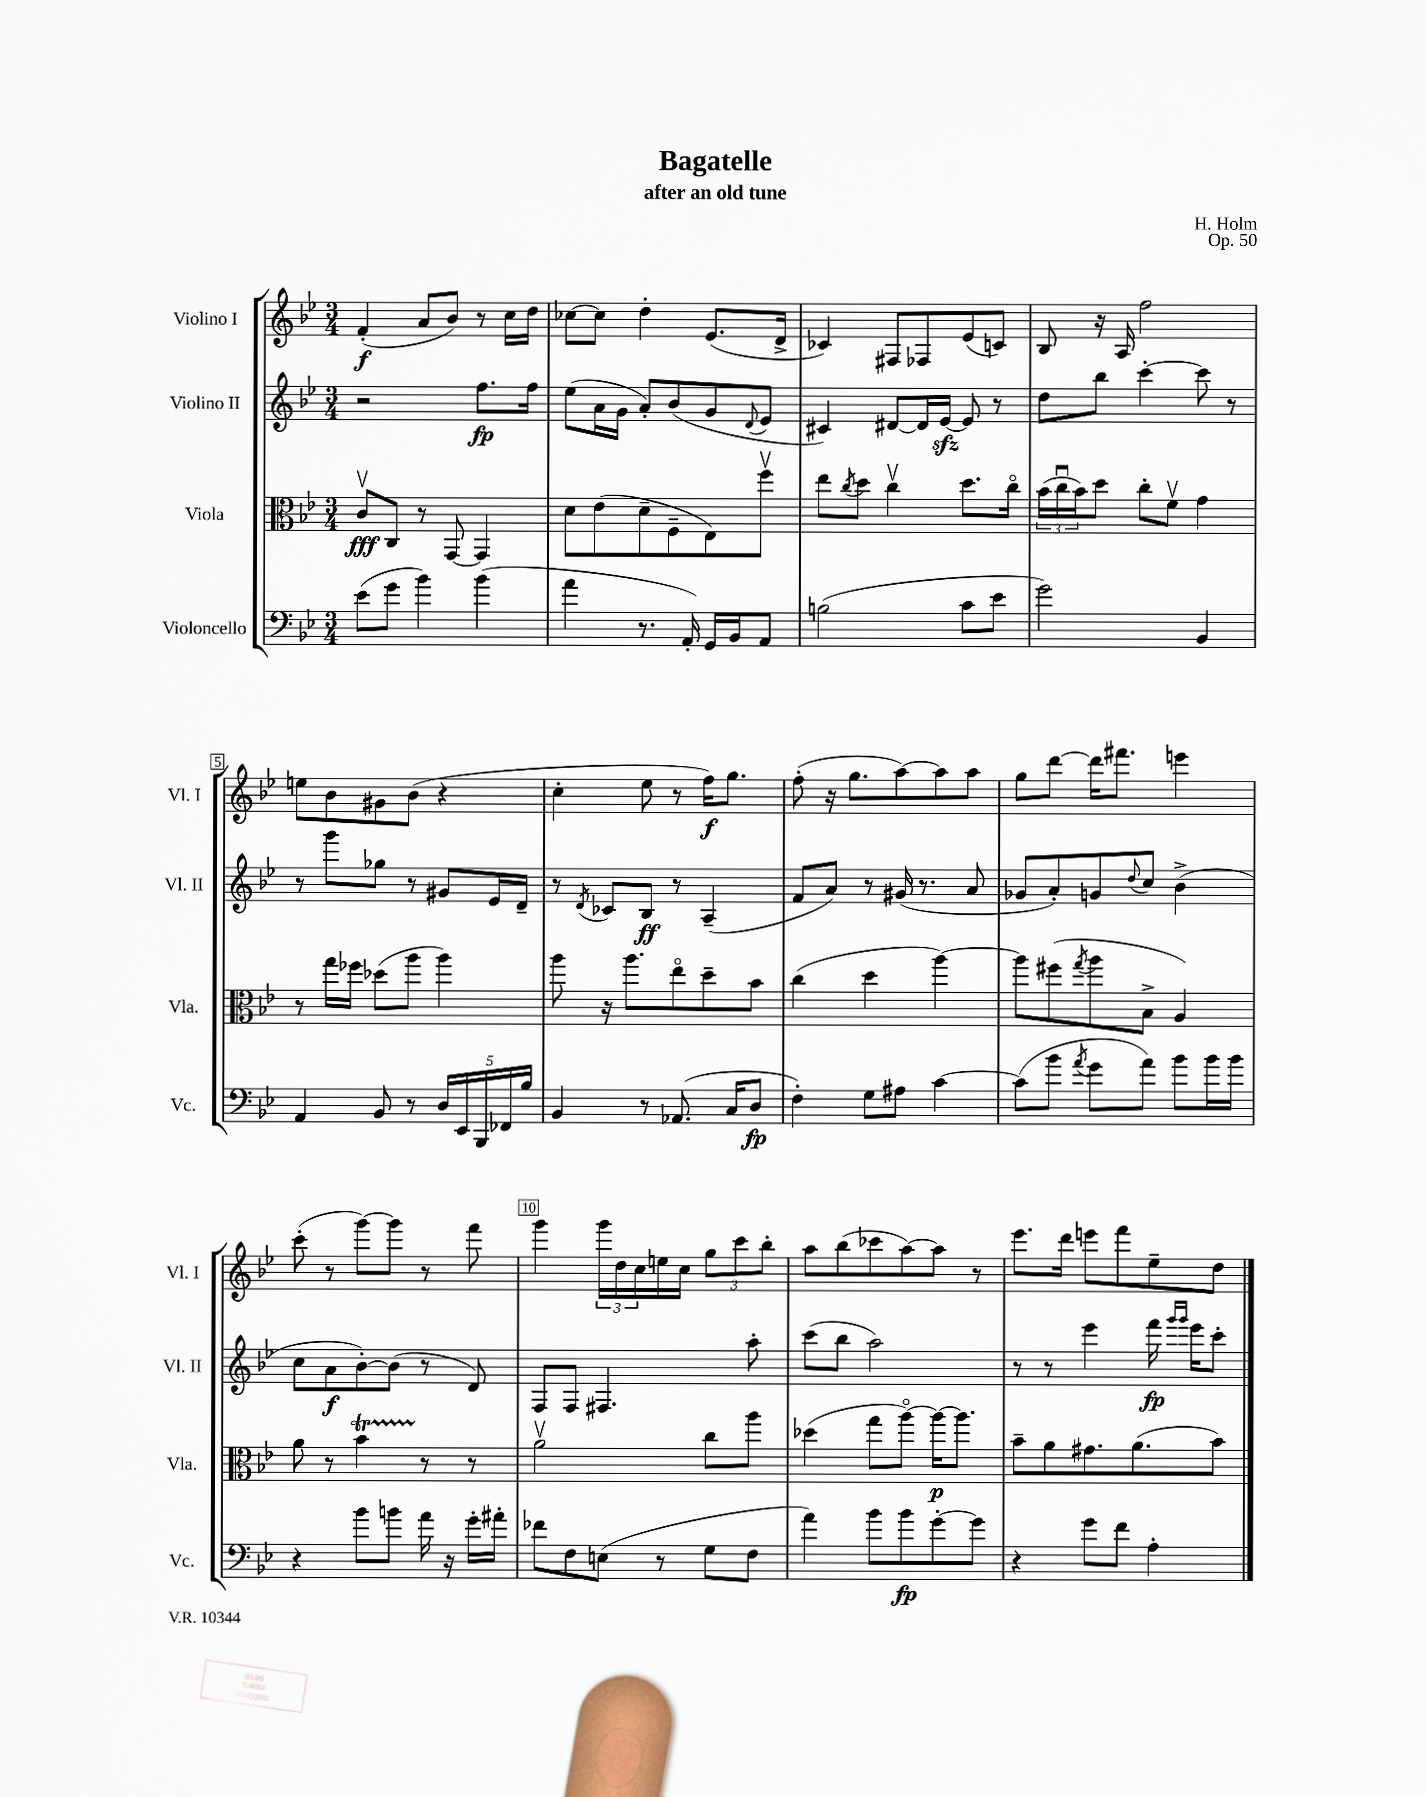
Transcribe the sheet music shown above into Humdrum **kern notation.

**kern	**kern	**kern	**kern
*staff4	*staff3	*staff2	*staff1
*clefF4	*clefC3	*clefG2	*clefG2
*k[b-e-]	*k[b-e-]	*k[b-e-]	*k[b-e-]
*M3/4	*M3/4	*M3/4	*M3/4
(8e-\L	8cv/L	2r	(4f'/
8g\J	8C/J	.	.
4b-\)	8r	.	8a/L
.	[8GG/	.	8b-/J)
(4b-\	4GG/]	8.ff\L	8r
.	.	.	16cc\LL
.	.	16ff\Jk	16dd\JJ
=	=	=	=
4a\	8d\L	(8ee-\L	[8cc-\L
.	(8e-\	16a\L	8cc-\]J
.	.	16g\JJ	.
8.r	8d~\	8a'/L)	4dd'\
.	8F~\	(8b-/	.
16AA'/)	.	.	.
16GG/LL	8E-\)	8g/	(8.e-/L
16BB-/J	.	.	.
.	.	8qqd/	.
8AA/J	8ffv\J	8e-/J	.
.	.	.	16d^/Jk
=	=	=	=
(2B\	8ee-\L	4c#/)	4c-/)
.	8qcc/	.	.
.	8dd\J	.	.
.	4ccv\	[8d#/L	8F#/L
.	.	16d#/]L	8F-/
.	.	[16e-/JJ	.
8c\L	8.dd\L	8e-/]	(8e-/
8e-\J	.	8r	8c/J)
.	16cco\Jk	.	.
=	=	=	=
2g\)	(24b-\LL	8dd\L	8B-/
.	24ccu\	.	.
.	24b-\J)	.	.
.	8dd\J	8bb-\J	16r
.	.	.	16A/
.	8cc'\L	[4ccc'\	2ff\
.	8fv\J	.	.
4BB-/	4g\	8ccc\]	.
.	.	8r	.
=	=	=	=
4AA/	8r	8r	8ee\L
.	16gg\LL	8ggg\L	8b-\
.	16ff-\JJ	.	.
8BB-/	(8dd-\L	8gg-\J	8g#\
8r	8aa\J	8r	(8b-\J
20D/LL	4aa\)	8g#/L	4r
20EE-/	.	.	.
20BBB-/	.	.	.
.	.	16e-/L	.
20FF-/	.	.	.
.	.	16d~/JJ	.
20B-/JJ	.	.	.
=	=	=	=
4BB-/	8aa\	8r	4cc'\
.	.	8qd/	.
.	16r	8c-/L	.
.	8.aa\L	.	.
8r	.	8B-/J	8ee-\
(8.AA-/	8ee-o\	8r	8r
.	8dd~\	(4A~/	16ff\LK)
16C/LK	.	.	8.gg\J
8D/J	8b-\J	.	.
=	=	=	=
4F'\)	(4cc\	8f/L	(8ff'\
.	.	8a/J)	16r
.	.	.	8.gg\L
8G\L	4dd\	8r	.
8A#\J	.	(16g#/	[8aa\)
.	.	8.r	.
[4c\	[4aa\)	.	8aa\]
.	.	8a/	8aa\J
=	=	=	=
(8c\]L	8aa\]L	8g-/L	8gg\L
8b-\J	(8ff#\	8a'/)	[8ddd\J
8qa/	8qgg/	.	.
8g\L	8aa\	8g/	16ddd\]LK
.	.	.	8.fff#\J
.	.	8qqdd/	.
8a\J)	8B-^\J	8cc/J	.
8b-\L	4A/)	(4b-^\	4eee\
16b-\L	.	.	.
16b-\JJ	.	.	.
=	=	=	=
4r	8a\	8cc\L	(8ccc'\
.	8r	8a\	8r
8b-\L	4b-\	[8b-'\)	[8ggg\L)
8b\J	.	(8b-\]J	8ggg\]J
16a\	8r	8r	8r
16r	.	.	.
16g'\LL	8r	8d/)	8fff\
16a#'\JJ	.	.	.
=	=	=	=
8f-\L	2av\	8F/L	4ggg\
8F\	.	8F/J	.
(8E\J	.	4.F#/	24ggg\LL
.	.	.	24dd\
.	.	.	24cc\
8r	.	.	16ee\
.	.	.	16cc\JJ
8G\L	8cc\L	.	12gg\L
.	.	.	12ccc\
8F\J	8aa\J	8aa'\	.
.	.	.	12bb-'\J
=	=	=	=
4a\)	(4dd-\	(8ccc\L	8aa\L
.	.	8bb-\J	(8bb-\
8b-\L	8gg\L	2aa\)	8ccc-\
8b-\	[8aao\J)	.	[8aa\)
[8g'\	16aa\_LK	.	8aa\]J
.	8.aa\]J	.	.
8g\]J	.	.	8r
=	=	=	=
4r	8b-~\L	8r	8.eee-\L
.	8a\	8r	.
.	.	.	16ddd\Jk
8g\L	8.g#\	4eee-\	8eee\L
8f\J	.	.	8fff\
.	(8.a\	.	.
4A'\	.	16fff\	8ee-~\
.	.	16qqggg/LL	.
.	.	16qqggg/JJ	.
.	.	16eee-\LK	.
.	8b-\J)	8ccc'\J	8dd\J
==	==	==	==
*-	*-	*-	*-
